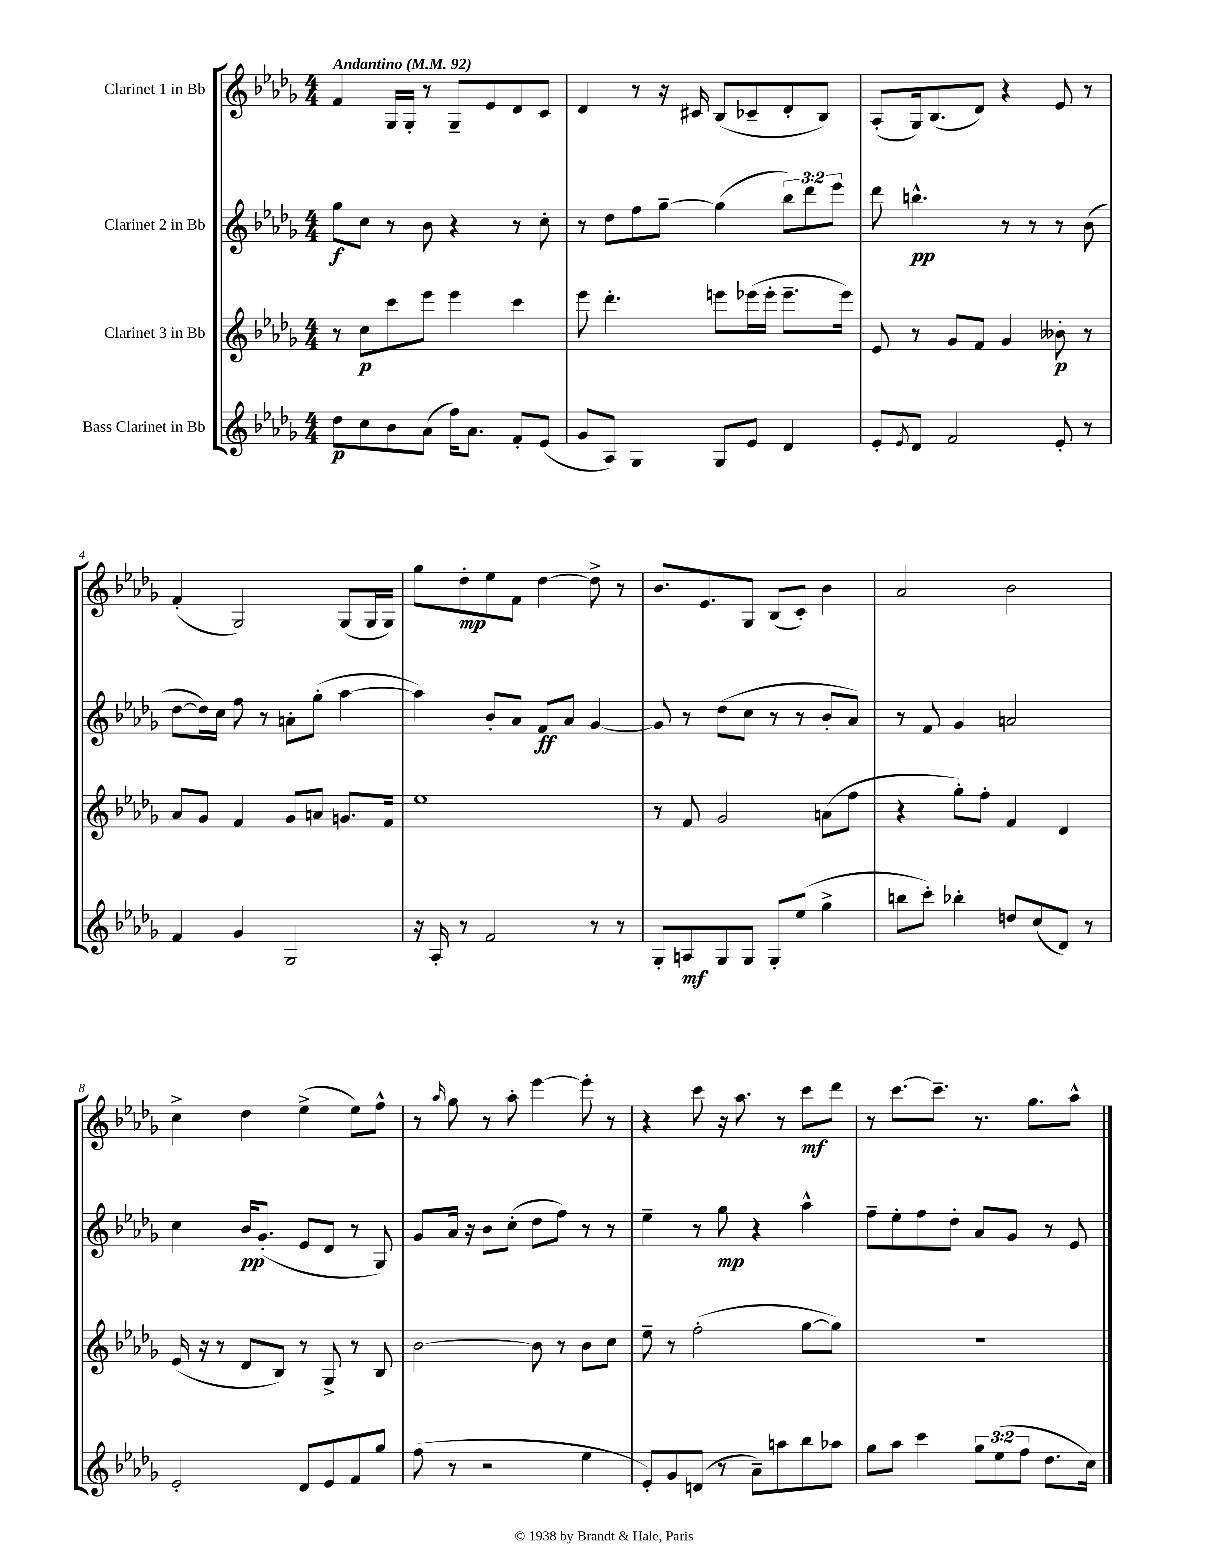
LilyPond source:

<<
\new StaffGroup <<
\new Staff = "s0" \with { instrumentName = "Clarinet 1 in Bb" } {
    \clef treble \key des \major \numericTimeSignature \time 4/4 \tempo "Andantino" 4 = 92
    f'4 ges16 ges16-. r8 ges8-- ees'8 des'8 c'8 |
    des'4 r8 r16 cis'16 bes8( ces'8-- des'8-. bes8) |
    aes8-.( ges16) bes8.( des'8) r4 ees'8 r8 |
    f'4-.( ges2) ges8( ges16 ges16) |
    ges''8 des''8-.\mp ees''8 f'8 des''4~ des''8-> r8 |
    bes'8. ees'8. ges8 bes8( c'8-.) bes'4 |
    aes'2 bes'2 |
    c''4-> des''4 ees''4->( ees''8) f''8-^ |
    r8 \grace { aes''16 } ges''8 r8 aes''8-. ees'''4~ ees'''8-. r8 |
    r4 c'''8 r16 aes''8. r8 c'''8\mf des'''8 |
    r8 c'''8.~ c'''8.-- r8. ges''8. aes''8-^ \bar "|." |
}
\new Staff = "s1" \with { instrumentName = "Clarinet 2 in Bb" } {
    \clef treble \key des \major \numericTimeSignature \time 4/4 \override Staff.TupletNumber.text = #tuplet-number::calc-fraction-text
    ges''8\f c''8 r8 bes'8 r4 r8 c''8-. |
    r8 des''8 f''8 ges''8~-- ges''4( \tuplet 3/2 { bes''8) des'''8 ees'''8 } |
    des'''8 b''4.-^\pp r8 r8 r8 bes'8( |
    des''8~ des''16) c''16 f''8 r8 a'8-. ges''8-.( aes''4~ |
    aes''4) bes'8-. aes'8 f'8\ff aes'8 ges'4~ |
    ges'8 r8 des''8( c''8 r8 r8 bes'8-. aes'8) |
    r8 f'8 ges'4 a'2 |
    c''4 bes'16\pp ges'8.-.( ees'8 des'8 r8 ges8) |
    ges'8 aes'16 r16 bes'8 c''8-.( des''8 f''8) r8 r8 |
    ees''4-- r8 ges''8\mp r4 aes''4-^ |
    f''8-- ees''8-. f''8 des''8-. aes'8 ges'8 r8 ees'8 \bar "|." |
}
\new Staff = "s2" \with { instrumentName = "Clarinet 3 in Bb" } {
    \clef treble \key des \major \numericTimeSignature \time 4/4
    r8 c''8\p c'''8 ees'''8 ees'''4 c'''4 |
    ees'''8 des'''4.-. e'''8 ees'''16( ees'''16-. ees'''8.-- ees'''16) |
    ees'8 r8 ges'8 f'8 ges'4 beses'8-.\p r8 |
    aes'8 ges'8 f'4 ges'8 a'8 g'8. f'16 |
    ees''1 |
    r8 f'8 ges'2 a'8( f''8 |
    r4 ges''8-.) f''8-. f'4 des'4 |
    ees'16( r16 r8 des'8 bes8) r8 ges8-> r8 bes8 |
    bes'2~ bes'8 r8 bes'8 c''8 |
    ees''8-- r8 f''2-.( ges''8~ ges''8) |
    R1 \bar "|." |
}
\new Staff = "s3" \with { instrumentName = "Bass Clarinet in Bb" } {
    \clef treble \key des \major \numericTimeSignature \time 4/4 \override Staff.TupletNumber.text = #tuplet-number::calc-fraction-text
    des''8\p c''8 bes'8 aes'8( f''16) aes'8. f'8-. ees'8( |
    ges'8 aes8) ges4 ges8 ees'8 des'4 |
    ees'8-. \acciaccatura { ees'8 } des'8 f'2 ees'8-. r8 |
    f'4 ges'4 ges2 |
    r16 aes16-. r8 f'2 r8 r8 |
    ges8-. a8\mf ges8 ges8 ges8-. ees''8( ges''4-> |
    b''8 c'''8-.) bes''4-. d''8 c''8( des'8) r8 |
    ees'2-. des'8 ees'8 f'8 ges''8 |
    f''8( r8 r2 ees''4 |
    ees'8-.) ges'8 d'8( r8 aes'8--) a''8 bes''8 aes''8 |
    ges''8 aes''8 c'''4 \tuplet 3/2 { ges''8 ees''8( f''8 } des''8. c''16) \bar "|." |
}
>>
>>
